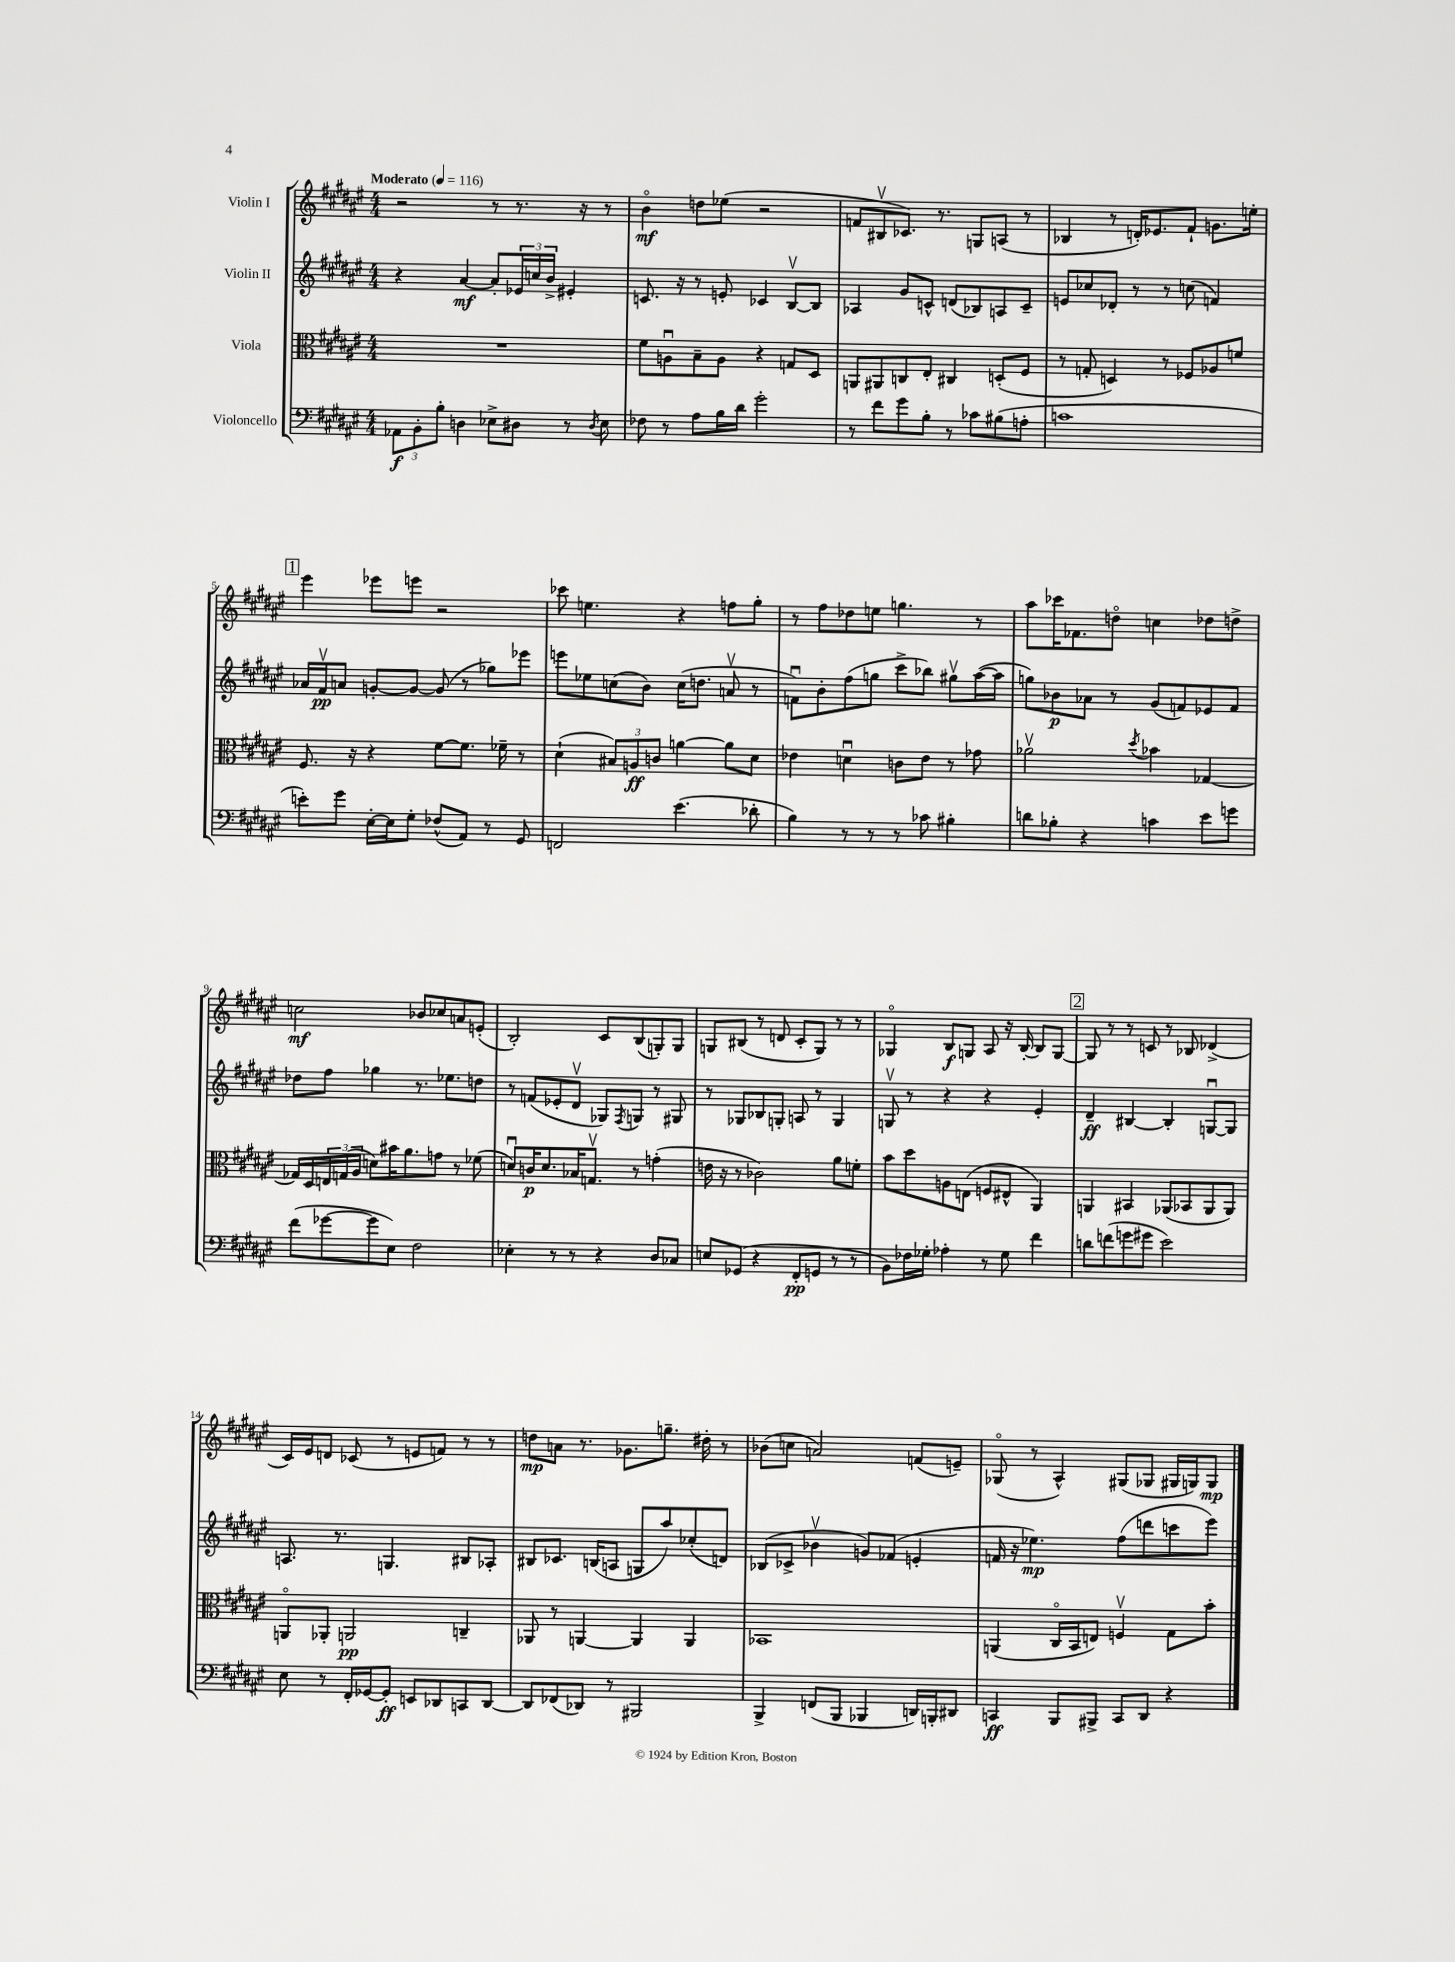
<<
\new StaffGroup <<
\new Staff = "s0" \with { instrumentName = "Violin I" } {
    \clef treble \key fis \major \numericTimeSignature \time 4/4 \tempo "Moderato" 4 = 116
    r2 r8 r8. r16 r8 |
    b'4\flageolet\mf d''8 ees''8( r2 |
    f'8 bis8\upbow ces'8.) r8. g8 a8( r8 |
    bes4 r8 d'16-.) ees'8. fis'8-! g'8. e''16-. |
    \mark \markup { \box "1" } eis'''4 ees'''8 e'''8 r2 |
    ces'''8 e''4. r4 f''8 gis''8-. |
    r8 fis''8 des''8 e''8 g''4. r8 |
    ais''8 ces'''16 fes'8. d''8\flageolet c''4 des''8 d''8-> |
    c''2\mf bes'8 ces''8 a'8 e'8-.( |
    b2-.) cis'8 b8( g8-.) g8 |
    g8 bis8( r8 d'8 cis'8-. g8) r8 r8 |
    ges4\flageolet b8\f g8 ais8 r16 b16~-. b8 g8~ |
    \mark \markup { \box "2" } g8 r8 r8 c'8 r8 bes8 des'4->( |
    cis'16) eis'16 d'8 ces'8( r8 e'8 f'8) r8 r8 |
    d''8\mp a'8 r8. ges'8. g''8.-- dis''16-. r8 |
    bes'8( c''8 a'2) f'8( e'8--) |
    ges8\flageolet( r8 ais4-^) gis8( ges8 gis16 g16) g8\mp \bar "|." |
}
\new Staff = "s1" \with { instrumentName = "Violin II" } {
    \clef treble \key fis \major \numericTimeSignature \time 4/4
    r4 ais'4~\mf ais'8-. \tuplet 3/2 { ees'16 c''16 b'16-> } eis'4-. |
    c'8. r16 r8 e'8-. ces'4 b8~\upbow b8 |
    aes4 gis'8 c'8-^ d'8( bes8) a8 c'8-- |
    e'8 ces''8 des'8-. r8 r8 c''8( f'4) |
    \mark \markup { \box "1" } aes'16 fis'16\upbow\pp a'8 g'8~-. g'8~ g'8( r8 ges''8) ees'''8 |
    e'''8 ees''8 c''8( b'8) c''16( d''8. a'8\upbow r8 |
    f'8\downbow) b'8-. fis''8( g''8 cis'''8-> bes''8) gis''8\upbow ais''16~( ais''16 |
    g''8) bes'8\p aes'8 r8 gis'8( f'8) ees'8 f'8 |
    des''8 fis''8 ges''4 r8. ees''8. d''8 |
    r8 f'8( ees'8-. dis'8\upbow ges8) \acciaccatura { fis8 } g8 r8 gis8 |
    r8 ges8 bes8 g8-. a8 r8 g4 |
    g8\upbow r8 r4 r4 eis'4-. |
    \mark \markup { \box "2" } dis'4--\ff bis4~ bis4-. g8~\downbow g8 |
    a8. r8. g4. bis8 aes8-. |
    bis8 ces'8. b16( a8 g8 ais''8) ces''8-.( d'8) |
    bes8( ces'8-> bes'4\upbow g'8) fes'8( e'4-. |
    f'16 r16 ees''4.\mp) fis''8( d'''8 c'''8 eis'''8) \bar "|." |
}
\new Staff = "s2" \with { instrumentName = "Viola" } {
    \clef alto \key fis \major \numericTimeSignature \time 4/4
    R1 |
    fis'8 a8\downbow b8-- a8 r4 g8 dis8 |
    a,8 ais,8 c8 eis8-. cis4 d8-.( fis8 |
    r8 g8-. d4) r8 fes8 aes8 f'8 |
    \mark \markup { \box "1" } fis8. r16 r4 fis'8~ fis'8. fes'16-- r8 |
    dis'4-!( \tuplet 3/2 { bis8) a8\ff c'8 } a'4~ a'8 dis'8 |
    ees'4 d'4\downbow c'8 ees'8 r8 ges'8 |
    aes'2\upbow \acciaccatura { dis''8 } bes'4 ges4~ |
    ges16 dis16 \tuplet 3/2 { e16 g16( ais16 } d'8) bis'16 ais'8. g'8 r8 fes'8( |
    d'8\downbow) c'16\p d'8. bes16 g8.\upbow r8 g'4-.( |
    e'16 r16 r8 ces'2) ais'8 f'8-. |
    b'8 dis''8 a8 e8( f8 eis8-^ ais,4) |
    \mark \markup { \box "2" } a,4 bis,4 aes,8( bes,8 aes,8 aes,8) |
    a,8\flageolet aes,8-. a,2\pp c4-- |
    aes,8 r8 a,4~ a,4 a,4 |
    bes,1 |
    a,4( cis16\flageolet b,16 e8) f4\upbow gis8 b'8-. \bar "|." |
}
\new Staff = "s3" \with { instrumentName = "Violoncello" } {
    \clef bass \key fis \major \numericTimeSignature \time 4/4
    \tuplet 3/2 { aes,8\f b,8-. b8-. } d4 ees8-> dis8 r8 \acciaccatura { dis8 } ees8 |
    fes8 r8 ais8 b16 dis'16 gis'2-. |
    r8 fis'8 gis'8 b8-. r8 ces'8 bis8( a8-. |
    c'1 |
    \mark \markup { \box "1" } e'8-.) gis'8 eis16~-. eis16 gis8-. fes8-^( ais,8) r8 gis,8 |
    f,2 eis'4.( des'8-. |
    b4) r8 r8 r8 ces'8 bis4-. |
    d'8 bes8-. r4 c'4 eis'8 g'8 |
    fis'8( ges'8~ ges'8 eis8) fis2 |
    ees4-. r8 r8 r4 dis8 ces8 |
    e8 ges,8( r4 fis,8-.\pp g,8 r8 r8 |
    b,8) fes16 ges16-. aes4-. r8 ges8 fis'4 |
    \mark \markup { \box "2" } d'8 f'8( g'8 gis'8 eis'2) |
    eis8 r8 fis,16-. ges,16~ ges,8-.\ff e,8 des,8 c,8 des,8~ |
    des,8 fes,8( des,8) r8 bis,,2 |
    b,,4-> f,8( b,,8 bes,,4 d,16) b,,16-. dis,8 |
    c,4\ff b,,8 bis,,8-> c,8 dis,8 r4 \bar "|." |
}
>>
>>
